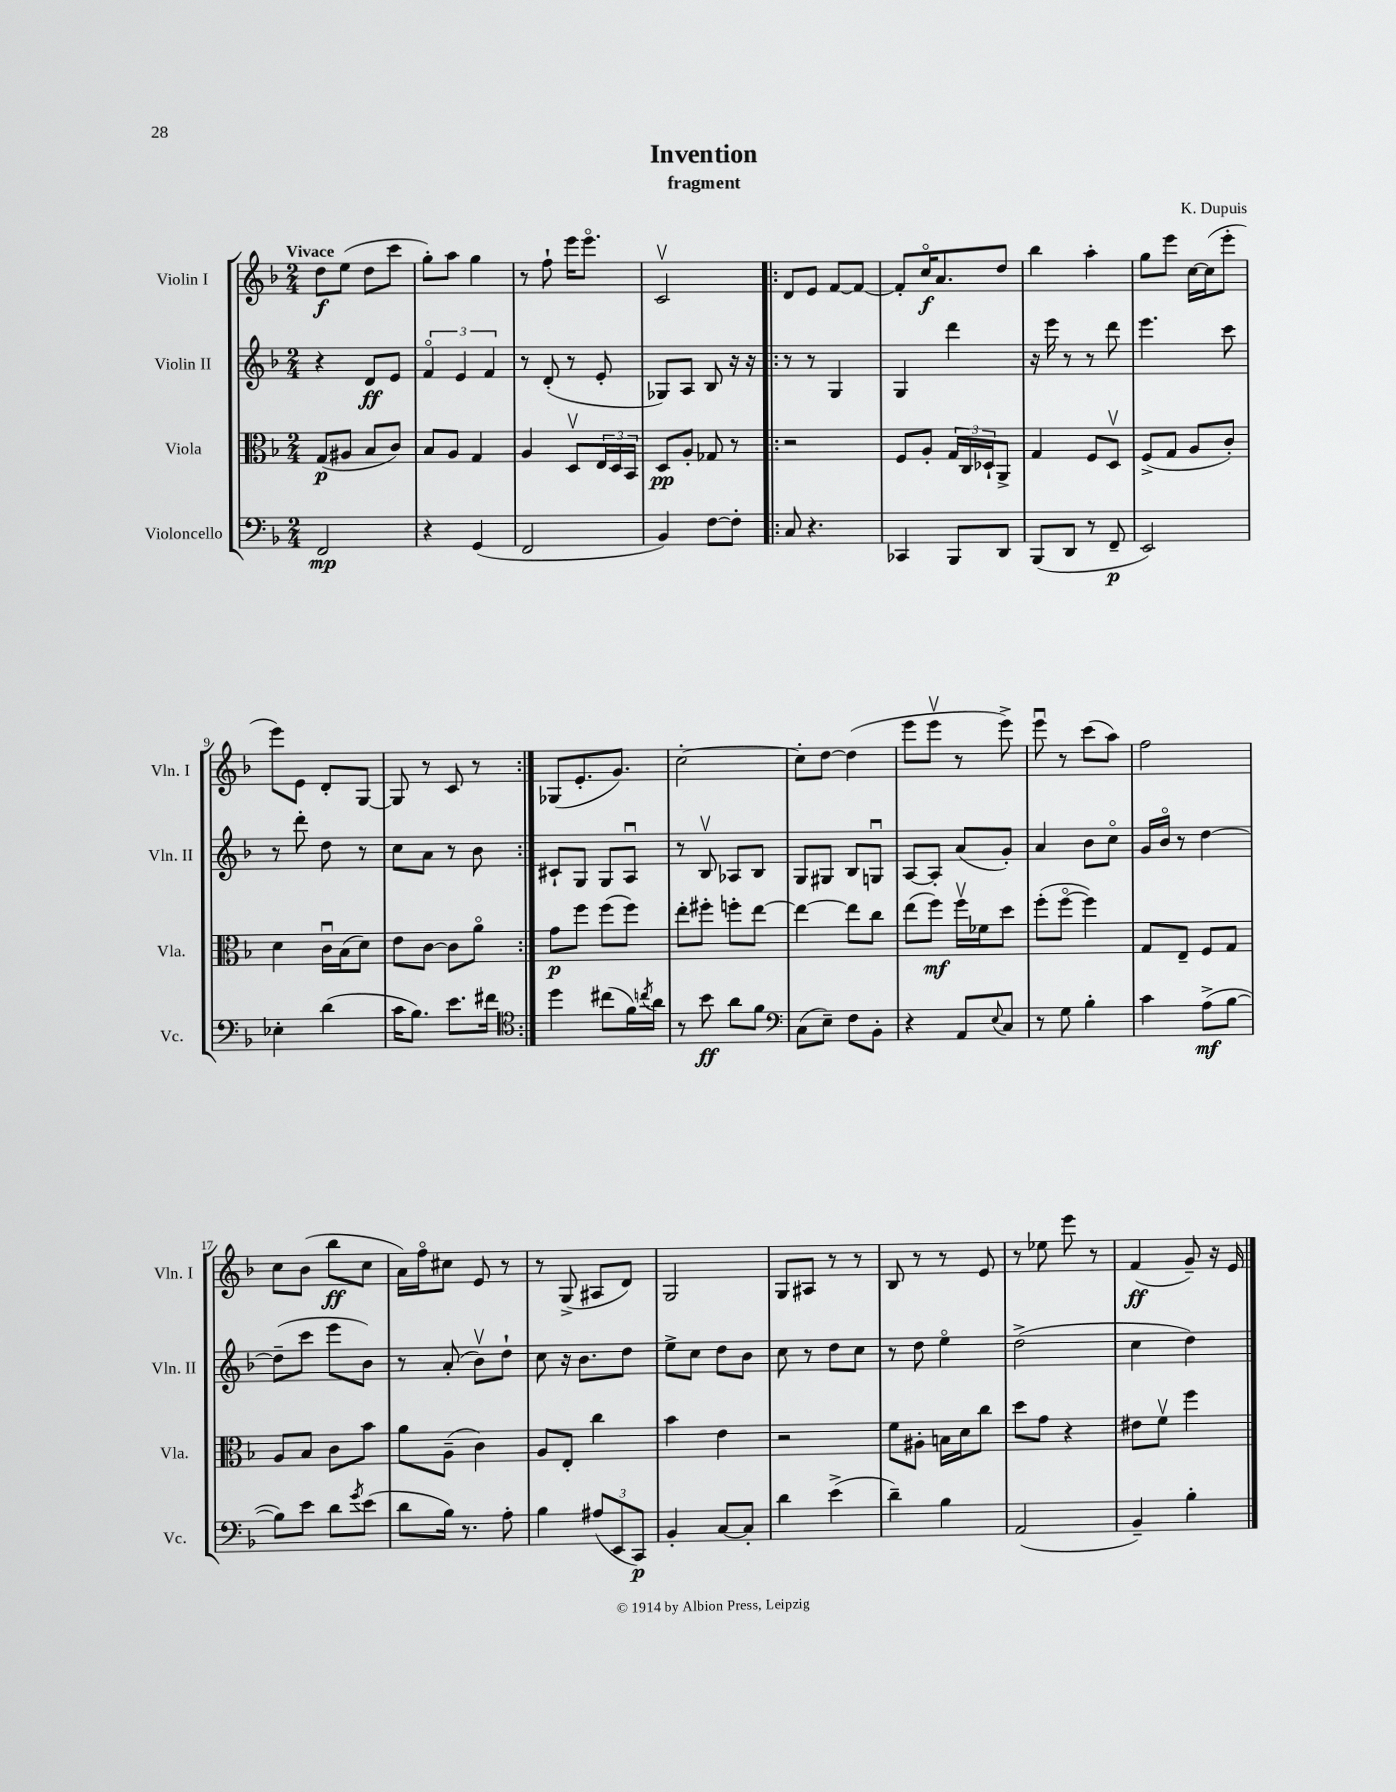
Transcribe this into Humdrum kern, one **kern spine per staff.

**kern	**kern	**kern	**kern
*staff4	*staff3	*staff2	*staff1
*clefF4	*clefC3	*clefG2	*clefG2
*k[b-]	*k[b-]	*k[b-]	*k[b-]
*M2/4	*M2/4	*M2/4	*M2/4
2FF	(8G	4r	8dd
.	8A#	.	(8ee
.	8B-	8d	8dd
.	8c)	8e	8ccc
=	=	=	=
4r	8B-	6fo	8gg')
.	8A	.	8aa
.	.	6e	.
(4GG	4G	.	4gg
.	.	6f	.
=	=	=	=
2FF	4A	8r	8r
.	.	(8d'	8ff`
.	8Dv	8r	16eee
.	.	.	8.eeeo
.	24E	8e'	.
.	24D	.	.
.	24BB-	.	.
=	=	=	=
4BB-)	8D	8G-)	2cv
.	8A'	8A	.
[8F	8G-	8B-	.
8F']	8r	16r	.
.	.	16r	.
=!|:	=!|:	=!|:	=!|:
8C	2r	8r	8d
4.r	.	8r	8e
.	.	4G	[8f
.	.	.	8f_
=	=	=	=
4CC-	8F	4G	8f']
.	8A'	.	16cco
.	.	.	8.a
8BBB-	24G	4ddd	.
.	24C	.	.
.	24D-`	.	.
8DD	8AA^	.	8dd
=	=	=	=
(8BBB-	4G	16r	4bb-
.	.	16eee	.
8DD	.	8r	.
8r	8F	8r	4aa'
8FF~	8Dv	8ddd	.
=	=	=	=
2EE)	(8F^	4.eee	8gg
.	8G	.	8eee
.	8A	.	[16cc
.	.	.	(16cc]
.	8c')	8ccc	8eee'
=	=	=	=
4E-'	4d	8r	8eee)
.	.	8ddd'	8e
(4d	16cu	8dd	8d'
.	(16B-	.	.
.	8d)	8r	[8G
=	=	=	=
16c	8e	8cc	8G]
8.B-)	.	.	.
.	[8c	8a	8r
8.e	8c]	8r	8c
.	8ao	8b-	8r
16f#	.	.	.
=:|!	=:|!	=:|!	=:|!
*clefC4	*	*	*
4dd	8g	8c#`	(8G-
.	8ff	8G	8.e'
(8cc#	(8ff	8G	.
.	.	.	8.g)
16f)	8ff)	8Au	.
8qcc	.	.	.
16a	.	.	.
=	=	=	=
8r	8ee'	8r	[2cc'
8b-	8ff#'	8B-v	.
8a	8ff'	8A-	.
8f	[8ee	8B-	.
=	=	=	=
*clefF4	*	*	*
(8C	4ee_	8G	8cc']
8E~)	.	8G#	[8dd
8F	8ee]	8B-	(4dd]
8BB-'	8cc	8Gu	.
=	=	=	=
4r	(8ee	[8A	8eee
.	8ff)	8A']	8eeev
8AA	16ffv	(8a	8r
.	16f-	.	.
8qqE	.	.	.
8C	8dd	8g')	8eee^)
=	=	=	=
8r	(8ff'	4a	8eeeu
8G	[8ffo	.	8r
4B-'	4ff])	8b-	(8ccc
.	.	8cco	8aa)
=	=	=	=
4c	8G	16g	2ff
.	.	16b-o	.
.	8E~	8r	.
(8A^	8F	[4dd	.
[8B-	8G	.	.
=	=	=	=
8B-])	8A	(8dd~]	8cc
8e	8B-	8ccc	(8b-
8d	8c	8eee	8bb-
8qg	.	.	.
(8e	8b-	8b-)	8cc
=	=	=	=
8d	8a	8r	16a)
.	.	.	16ffo
16B-)	(8A~	(8a'	8cc#
8.r	.	.	.
.	4c)	8b-v)	8e
8A'	.	8dd`	8r
=	=	=	=
4B-	8A	8cc	8r
.	8E'	16r	(8G^
.	.	8.b-	.
(12A#	4cc	.	8A#
12EE	.	.	.
.	.	8dd	8d)
12CC)	.	.	.
=	=	=	=
4BB-'	4b-	8ee^	2G
.	.	8cc	.
[8C	4e	8dd	.
8C']	.	8b-	.
=	=	=	=
4d	2r	8cc	8G
.	.	8r	8A#
(4e^	.	8dd	8r
.	.	8cc	8r
=	=	=	=
4d~)	8f	8r	8B-
.	8A#'	8dd	8r
4B-	16B	4eeo	8r
.	16d	.	.
.	8cc	.	8e
=	=	=	=
(2AA	8dd	(2dd^	8r
.	8g	.	8ee-
.	4r	.	8eee
.	.	.	8r
=	=	=	=
4BB-~)	8e#	4cc	(4f
.	8fv	.	.
4B-'	4ff	4dd)	8g~)
.	.	.	16r
.	.	.	16e
==	==	==	==
*-	*-	*-	*-
